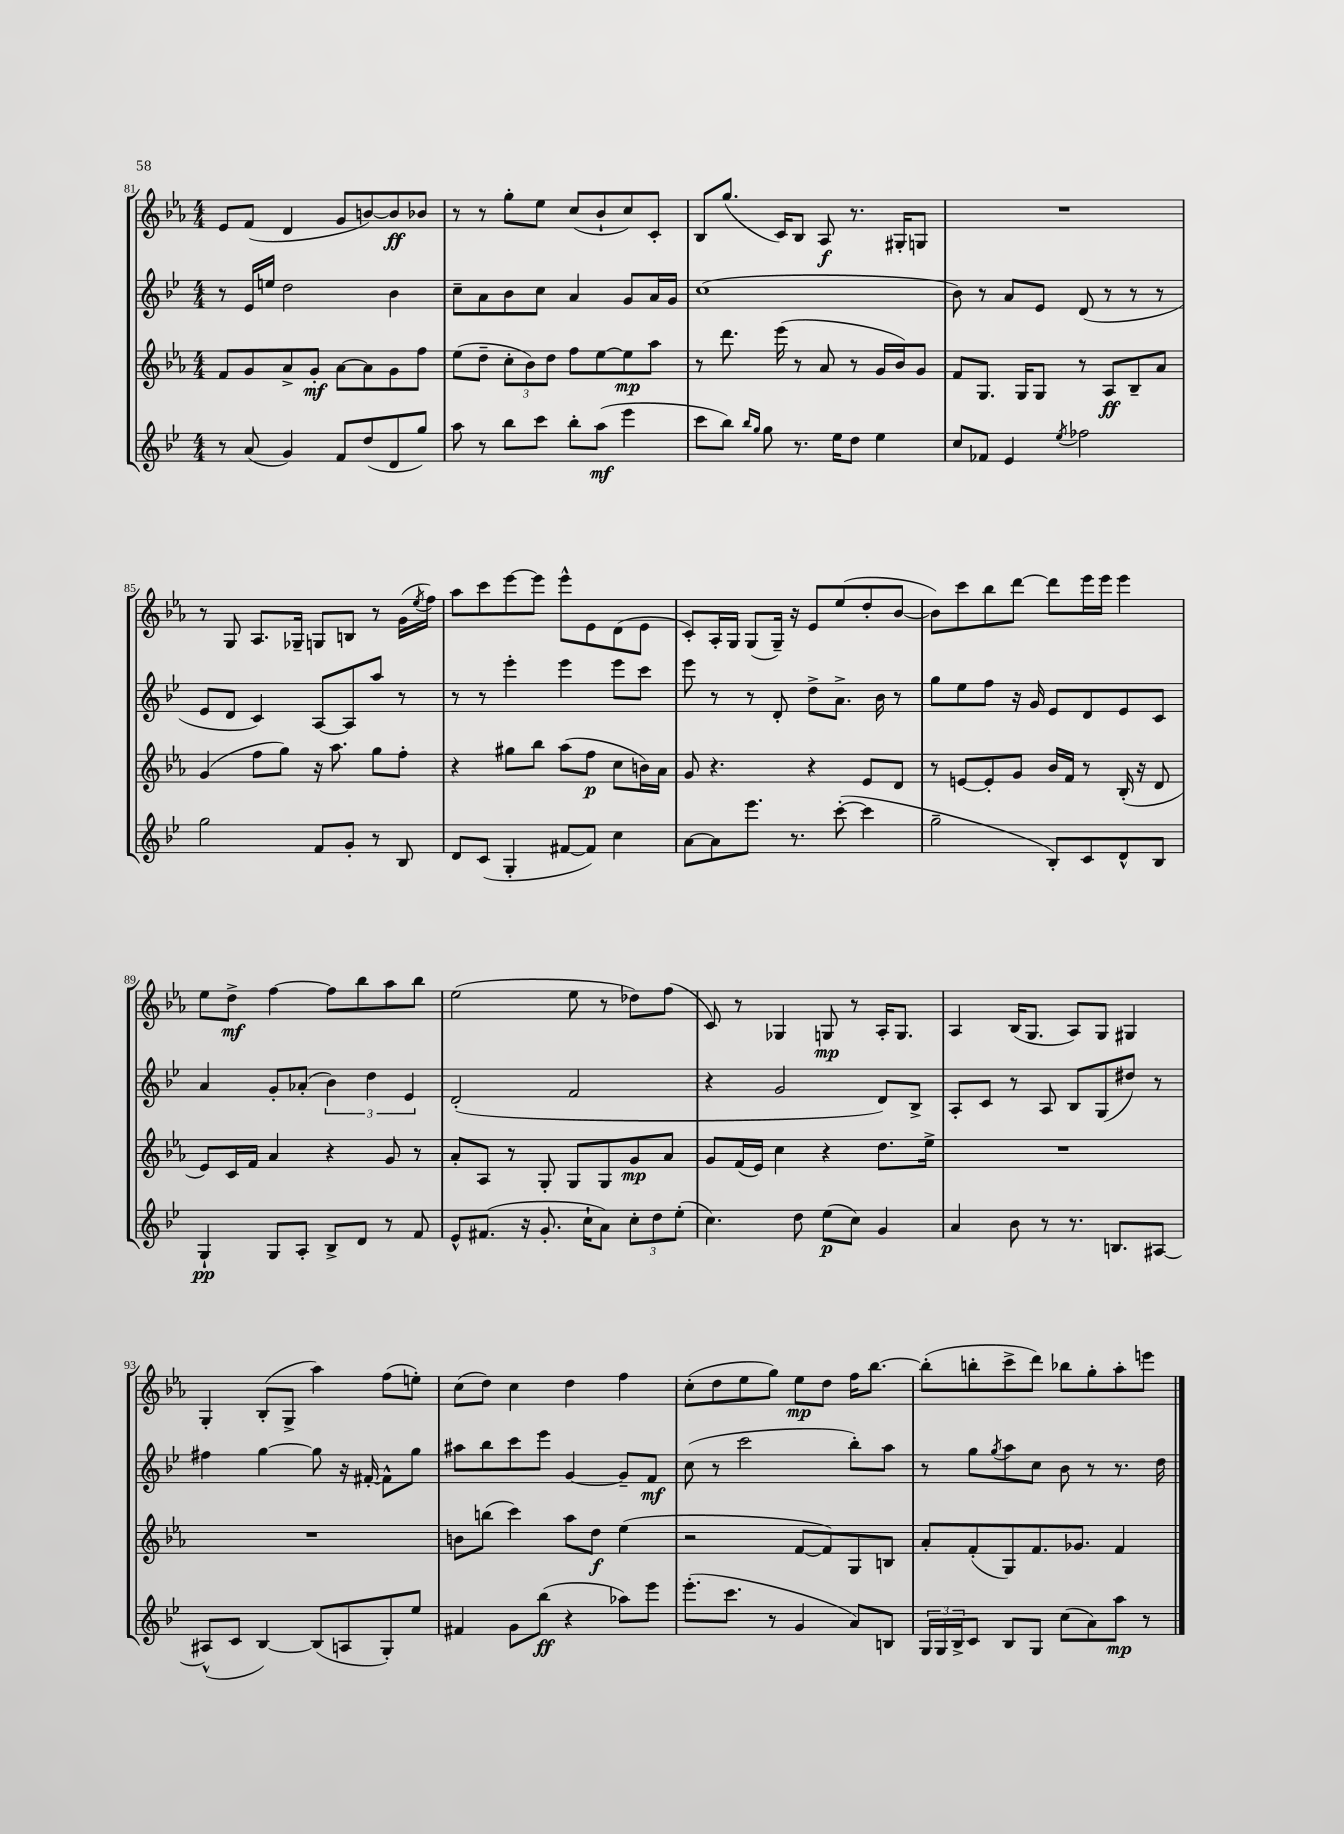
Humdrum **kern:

**kern	**kern	**kern	**kern
*staff4	*staff3	*staff2	*staff1
*clefG2	*clefG2	*clefG2	*clefG2
*k[b-e-]	*k[b-e-a-]	*k[b-e-]	*k[b-e-a-]
*M4/4	*M4/4	*M4/4	*M4/4
8r	8f	8r	8e-
(8a	8g	16e-	(8f
.	.	16ee	.
4g)	8a-^	2dd	4d
.	8g'	.	.
8f	[8a-	.	8g
(8dd	8a-]	.	[8b)
8d	8g	4b-	8b]
8gg)	8ff	.	8b-
=	=	=	=
8aa	(8ee-	8cc~	8r
8r	8dd~	8a	8r
8bb-	12cc'	8b-	8gg'
.	12b-)	.	.
8ccc	.	8cc	8ee-
.	12dd	.	.
8bb-'	8ff	4a	(8cc
(8aa	[8ee-	.	8b-`
4eee-	8ee-]	8g	8cc)
.	8aa-	16a	8c'
.	.	16g	.
=	=	=	=
8ccc	8r	(1cc	8B-
8bb-)	8.ddd	.	(8.gg
16qqbb-	.	.	.
16qqgg	.	.	.
8gg	.	.	.
.	(16eee-	.	16c)
8.r	8r	.	8B-
.	8a-	.	8A-
16ee-	.	.	.
8dd	8r	.	8.r
4ee-	16g	.	.
.	16b-)	.	16G#'
.	8g	.	8G
=	=	=	=
8cc	8f	8b-)	1r
8f-	8.G	8r	.
4e-	.	8a	.
.	16G	.	.
.	8G	8e-	.
8qee-	.	.	.
2ff-	8r	(8d	.
.	8A-	8r	.
.	8B-~	8r	.
.	8a-	8r	.
=	=	=	=
2gg	(4g	8e-	8r
.	.	8d	8G
.	8ff	4c)	8.A-
.	8gg)	.	.
.	.	.	16G-~
8f	16r	[8A	8G
.	8.aa-	.	.
8g'	.	8A]	8B
8r	8gg	8aa	8r
8B-	8ff'	8r	(16g
.	.	.	8qee-
.	.	.	16ff)
=	=	=	=
8d	4r	8r	8aa-
(8c	.	8r	8ccc
4G'	8gg#	4eee-'	[8eee-
.	8bb-	.	8eee-]
[8f#	(8aa-	4eee-	8eee-^^
8f#])	8ff	.	8e-
4cc	8cc	8eee-	(8d
.	16b)	8ccc	8e-
.	16a-	.	.
=	=	=	=
[8a	8g	8eee-	8c')
8a]	4.r	8r	16A-'
.	.	.	16G
8.eee-	.	8r	(8G
.	.	8d'	16G~)
8.r	.	.	16r
.	4r	8dd^	8e-
([8ccc'	.	8.a^	(8ee-
4ccc]	8e-	.	8dd'
.	.	16b-	.
.	8d	8r	[8b-
=	=	=	=
2gg~	8r	8gg	8b-])
.	[8e	8ee-	8ccc
.	8e']	8ff	8bb-
.	8g	16r	[8ddd
.	.	16g	.
8B-')	16b-	8e-	8ddd]
.	16f	.	.
8c	8r	8d	16eee-
.	.	.	16eee-
8d^^	(16B-'	8e-	4eee-
.	16r	.	.
8B-	8d	8c	.
=	=	=	=
4G`	8e-)	4a	8ee-
.	16c	.	8dd^
.	16f	.	.
8G	4a-	8g'	[4ff
8A'	.	(8a-'	.
8B-^	4r	6b-)	8ff]
8d	.	.	8bb-
.	.	6dd	.
8r	8g	.	8aa-
.	.	6e-	.
8f	8r	.	8bb-
=	=	=	=
8e-^^	8a-'	(2d'	(2ee-
(8.f#	8A-	.	.
.	8r	.	.
16r	.	.	.
8.g'	8G'	.	.
.	8G	2f	8ee-
16cc`	.	.	.
8a)	8G	.	8r
12cc'	8g	.	8dd-)
12dd	.	.	.
.	8a-	.	(8ff
(12ee-'	.	.	.
=	=	=	=
4.cc)	8g	4r	8c)
.	(16f	.	8r
.	16e-)	.	.
.	4cc	2g	4G-
8dd	.	.	.
(8ee-	4r	.	8G
8cc)	.	.	8r
4g	8.dd	8d)	16A-'
.	.	.	8.G
.	.	8B-^	.
.	16ee-^	.	.
=	=	=	=
4a	1r	8A'	4A-
.	.	8c	.
8b-	.	8r	(16B-
.	.	.	8.G
8r	.	8A	.
8.r	.	8B-	8A-)
.	.	(8G	8G
8.B	.	.	.
.	.	8dd#)	4G#
[8A#	.	8r	.
=	=	=	=
(8A#^^]	1r	4ff#	4G'
8c	.	.	.
[4B-)	.	[4gg	(8B-'
.	.	.	8G^
(8B-]	.	8gg]	4aa-)
8A	.	16r	.
.	.	[16f#'	.
8G')	.	8f#^^]	(8ff
8ee-	.	8gg	8ee')
=	=	=	=
4f#	8b	8aa#	(8cc
.	(8bb	8bb-	8dd)
8g	4ccc)	8ccc	4cc
(8bb-	.	8eee-	.
4r	8aa-	[4g	4dd
.	8dd	.	.
8aa-)	(4ee-	8g~]	4ff
8eee-	.	8f	.
=	=	=	=
(8.eee-'	2r	(8cc	(8cc'
.	.	8r	8dd
8.ccc	.	.	.
.	.	2ccc	8ee-
8r	.	.	8gg)
4g	[8f	.	8ee-
.	8f])	.	8dd
8a)	8G	8bb-')	16ff
.	.	.	[8.bb-
8B	8B	8aa	.
=	=	=	=
24G	8a-'	8r	(8bb-']
24G	.	.	.
24B-^	.	.	.
8c	(8f'	8gg	8bb'
.	.	8qgg	.
8B-	8G)	8aa	8ccc^
8G	8.f	8cc	8ddd)
(8cc	.	8b-	8bb-
.	8.g-	.	.
8a)	.	8r	8gg'
8aa	4f	8.r	8aa-'
8r	.	.	8eee
.	.	16dd	.
==	==	==	==
*-	*-	*-	*-
